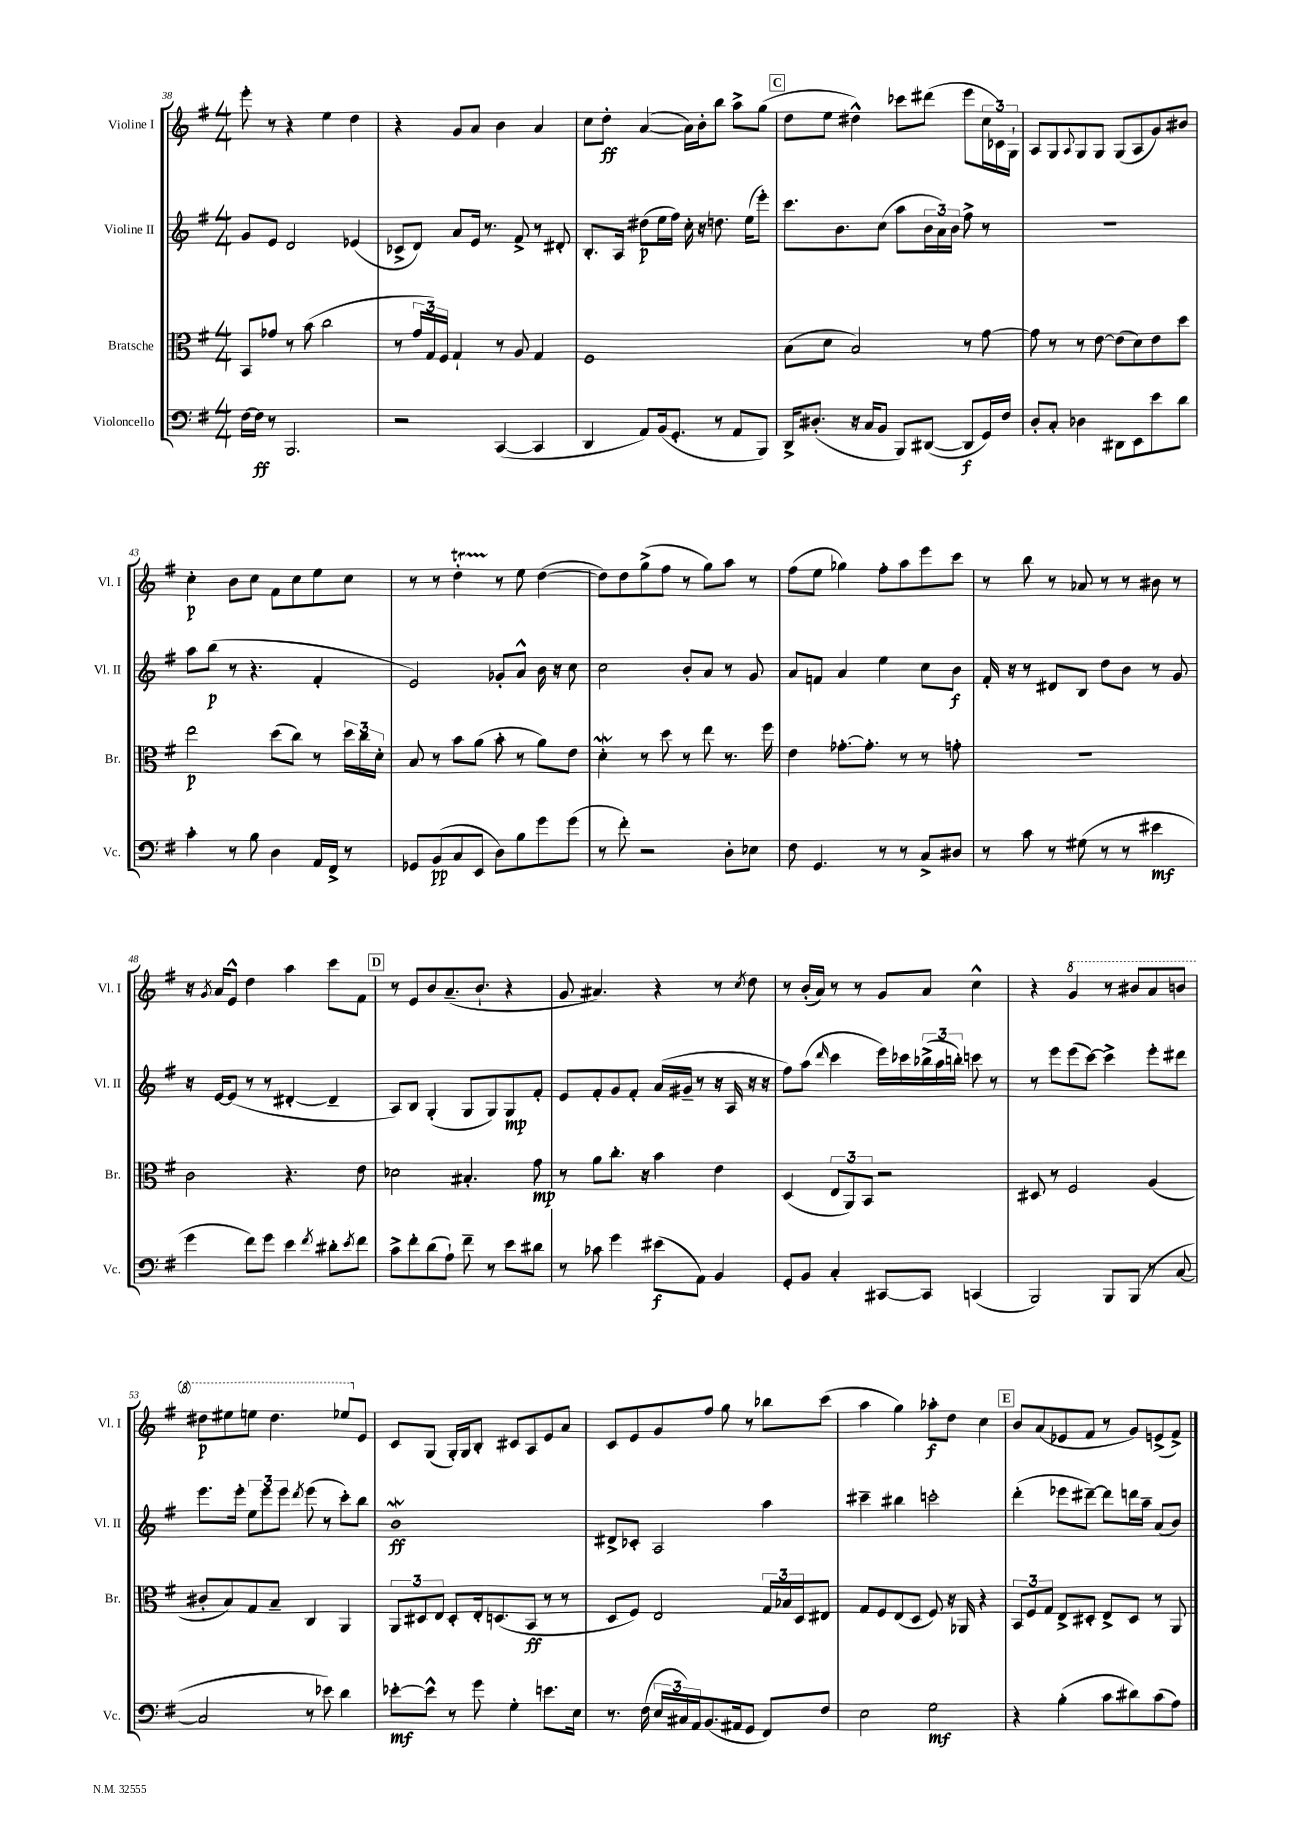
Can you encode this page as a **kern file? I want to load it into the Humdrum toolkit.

**kern	**kern	**kern	**kern
*staff4	*staff3	*staff2	*staff1
*clefF4	*clefC3	*clefG2	*clefG2
*k[f#]	*k[f#]	*k[f#]	*k[f#]
*M4/4	*M4/4	*M4/4	*M4/4
[16F#	8BB	8g	8eee'
16F#]	.	.	.
8r	8g-	8e	8r
2.BBB	8r	2d	4r
.	(8b	.	.
.	2cc	.	4ee
.	.	(4e-	4dd
=	=	=	=
2r	8r	8c-^	4r
.	24g	8d)	.
.	24G)	.	.
.	24F#	.	.
.	4G`	8a	8g
.	.	16e	8a
.	.	8.r	.
([4CC	8r	.	4b
.	8A	8f#^	.
4CC]	4G	8r	4a
.	.	8d#'	.
=	=	=	=
4DD	1F#	8.B'	8cc
.	.	.	8dd'
.	.	16A	.
8AA)	.	(8dd#	([4a
(16BB	.	16ee	.
8.GG'	.	16ff#)	.
.	.	16cc'	16a])
.	.	16r	16b'
8r	.	8.dd	8bb
8AA	.	.	8aa^
.	.	(16ee	.
8BBB)	.	8eee')	(8gg
=	=	=	=
16DD^	(8B	8.ccc	8dd
(8.D#'	.	.	.
.	8d	.	8ee
.	.	8.b	.
16r	2B)	.	4dd#^^)
16C	.	.	.
8BB	.	(8cc	.
8BBB)	.	8aa	8ccc-
([8DD#	.	24b	(8ddd#
.	.	24a)	.
.	.	24b	.
8DD#]	8r	8ff#^	8eee
16GG)	[8g	8r	24cc
.	.	.	24c-)
16F#	.	.	.
.	.	.	24G`
=	=	=	=
8D'	8g]	1r	8A
8C'	8r	.	8G
.	.	.	8qqA
4D-	8r	.	8G
.	[8e	.	8G
8DD#	(8e]	.	(8G
8EE	8d)	.	8A
8e	8e	.	8g)
8d	8dd	.	8b#
=	=	=	=
4c'	2ee	8aa	4cc'
.	.	(8bb	.
8r	.	8r	8b
8B	.	4.r	8cc
4D	(8dd	.	8f#
.	8cc)	.	8cc
16AA	8r	4f#'	8ee
16FF#^	.	.	.
8r	24dd	.	8cc
.	24cc	.	.
.	24d'	.	.
=	=	=	=
8GG-	8B	2e)	8r
(8BB	8r	.	8r
8C	8b	.	4dd'
8EE	(8a	.	.
8D)	8b'	8g-'	8r
8B	8r	8a^^	8ee
8g	8a)	16b	([4dd
.	.	16r	.
(8g	8e	8cc	.
=	=	=	=
8r	4d'	2cc	8dd])
8f#')	.	.	8dd
2r	8r	.	(8gg^
.	8dd	.	8ff#
.	8r	8b'	8r
.	8ee	8a	8gg)
8D'	8.r	8r	8aa
8E-	.	8g	8r
.	16ff#	.	.
=	=	=	=
8F#	4e	8a	(8ff#
4.GG	.	8f	8ee
.	[8.g-'	4a	4gg-)
.	8.g-']	.	.
8r	.	4ee	8ff#'
8r	8r	.	8aa
8C^	8r	8cc	8eee
8D#	8g'	8b	8ccc
=	=	=	=
8r	1r	16f#'	8r
.	.	16r	.
8c	.	8r	8bb
8r	.	8d#	8r
(8G#	.	8B	8a-
8r	.	8dd	8r
8r	.	8b	8r
4e#	.	8r	8b#
.	.	8g	8r
=	=	=	=
4g	2c	16r	16r
.	.	.	8qg
.	.	[16e	16a
.	.	(8e]	8e^^
8f#)	.	8r	4dd
8g	.	8r	.
4e	4.r	[4d#'	4aa
8qf#	.	.	.
8d#'	.	4d#~]	8ccc
8qe	.	.	.
8f#	8e	.	8f#
=	=	=	=
8c^	2d-	8A)	8r
8f#'	.	8B	8e
(8d	.	(4G'	8b
8A`)	.	.	(8.a~
8f#~	4.B#'	8G	.
.	.	.	8.b`
8r	.	8G)	.
8e	.	8G	4r
8d#	8g	8f#'	.
=	=	=	=
8r	8r	8e	8g
8c-	8a	8f#'	4.a#)
4g	8.cc'	8g	.
.	.	8f#'	.
.	16r	.	.
(8e#	4b	(16a	4r
.	.	16g#~	.
8AA)	.	8r	.
4BB	4e	16r	8r
.	.	16A	.
.	.	.	8qcc
.	.	16r	8dd
.	.	16r	.
=	=	=	=
8GG'	(4D	8ff#)	8r
8BB	.	(8aa	(16b'
.	.	.	16a)
.	.	16qqddd	.
4C'	12E	4ccc	8r
.	12AA)	.	.
.	.	.	8r
.	12BB	.	.
[8CC#	2r	16eee)	8g
.	.	16ccc-	.
8CC#]	.	(24bb-^	8a
.	.	24aa	.
.	.	24bb')	.
(4CC	.	8ccc	4cc^^
.	.	8r	.
=	=	=	=
2BBB)	8D#	8r	4r
.	8r	8eee	.
.	2F#	(8eee	4gg
.	.	[8ccc)	.
8BBB	.	4ccc^]	8r
(8BBB	.	.	8bb#
8r	(4A	8eee'	8aa
[8C	.	8ddd#	8bb
=	=	=	=
2C]	8c#'	8.eee	8ddd#
.	8B)	.	8eee#
.	.	16eee'	.
.	8G	12ee	8eee
.	.	12eee	.
.	8B~	.	4.ddd#
.	.	12eee	.
.	.	8qddd	.
8r	4C	(8eee	.
8e-)	.	8r	.
4d	4AA	8ccc')	8eee-
.	.	8bb	8e
=	=	=	=
[8e-'	12AA	1b	8c
.	12D#	.	.
8e-^^]	.	.	(8G
.	12E	.	.
8r	8D#'	.	16G')
.	.	.	16G
8g	16E'	.	8B'
.	(8.D	.	.
4G'	.	.	8c#
.	8BB	.	8A
8.e	8r	.	8e
.	8r	.	8a
16E	.	.	.
=	=	=	=
8.r	8D	8d#^	8c
.	8F#)	8c-'	8e
(16F#	.	.	.
24E	2E	2A	8g
24C#)	.	.	.
24AA	.	.	.
(8.BB	.	.	8ff#
.	.	.	8gg
16AA#	.	.	.
8GG	.	.	8r
8FF#)	24G	4aa	8bb-
.	24B-	.	.
.	24D	.	.
8F#	8E#	.	(8ccc
=	=	=	=
2E	8G	4ccc#~	4aa
.	8F#	.	.
.	(8E	4bb#	4gg)
.	8D	.	.
2G	8F#)	2ccc'	8aa-'
.	16r	.	8dd
.	16AA-	.	.
.	4r	.	4cc
=	=	=	=
4r	12BB	(4ddd'	8b
.	12F#	.	.
.	.	.	(8a
.	12G	.	.
(4B'	8E^	8eee-	8e-
.	8D#'	[8ddd#~)	8f#
8c	8E^	8ddd#]	8r
8d#)	8D#	16ddd	8g)
.	.	16aa~	.
(8c	8r	(8a	(8e^
8A)	8AA	8b)	8f#^)
==	==	==	==
*-	*-	*-	*-
